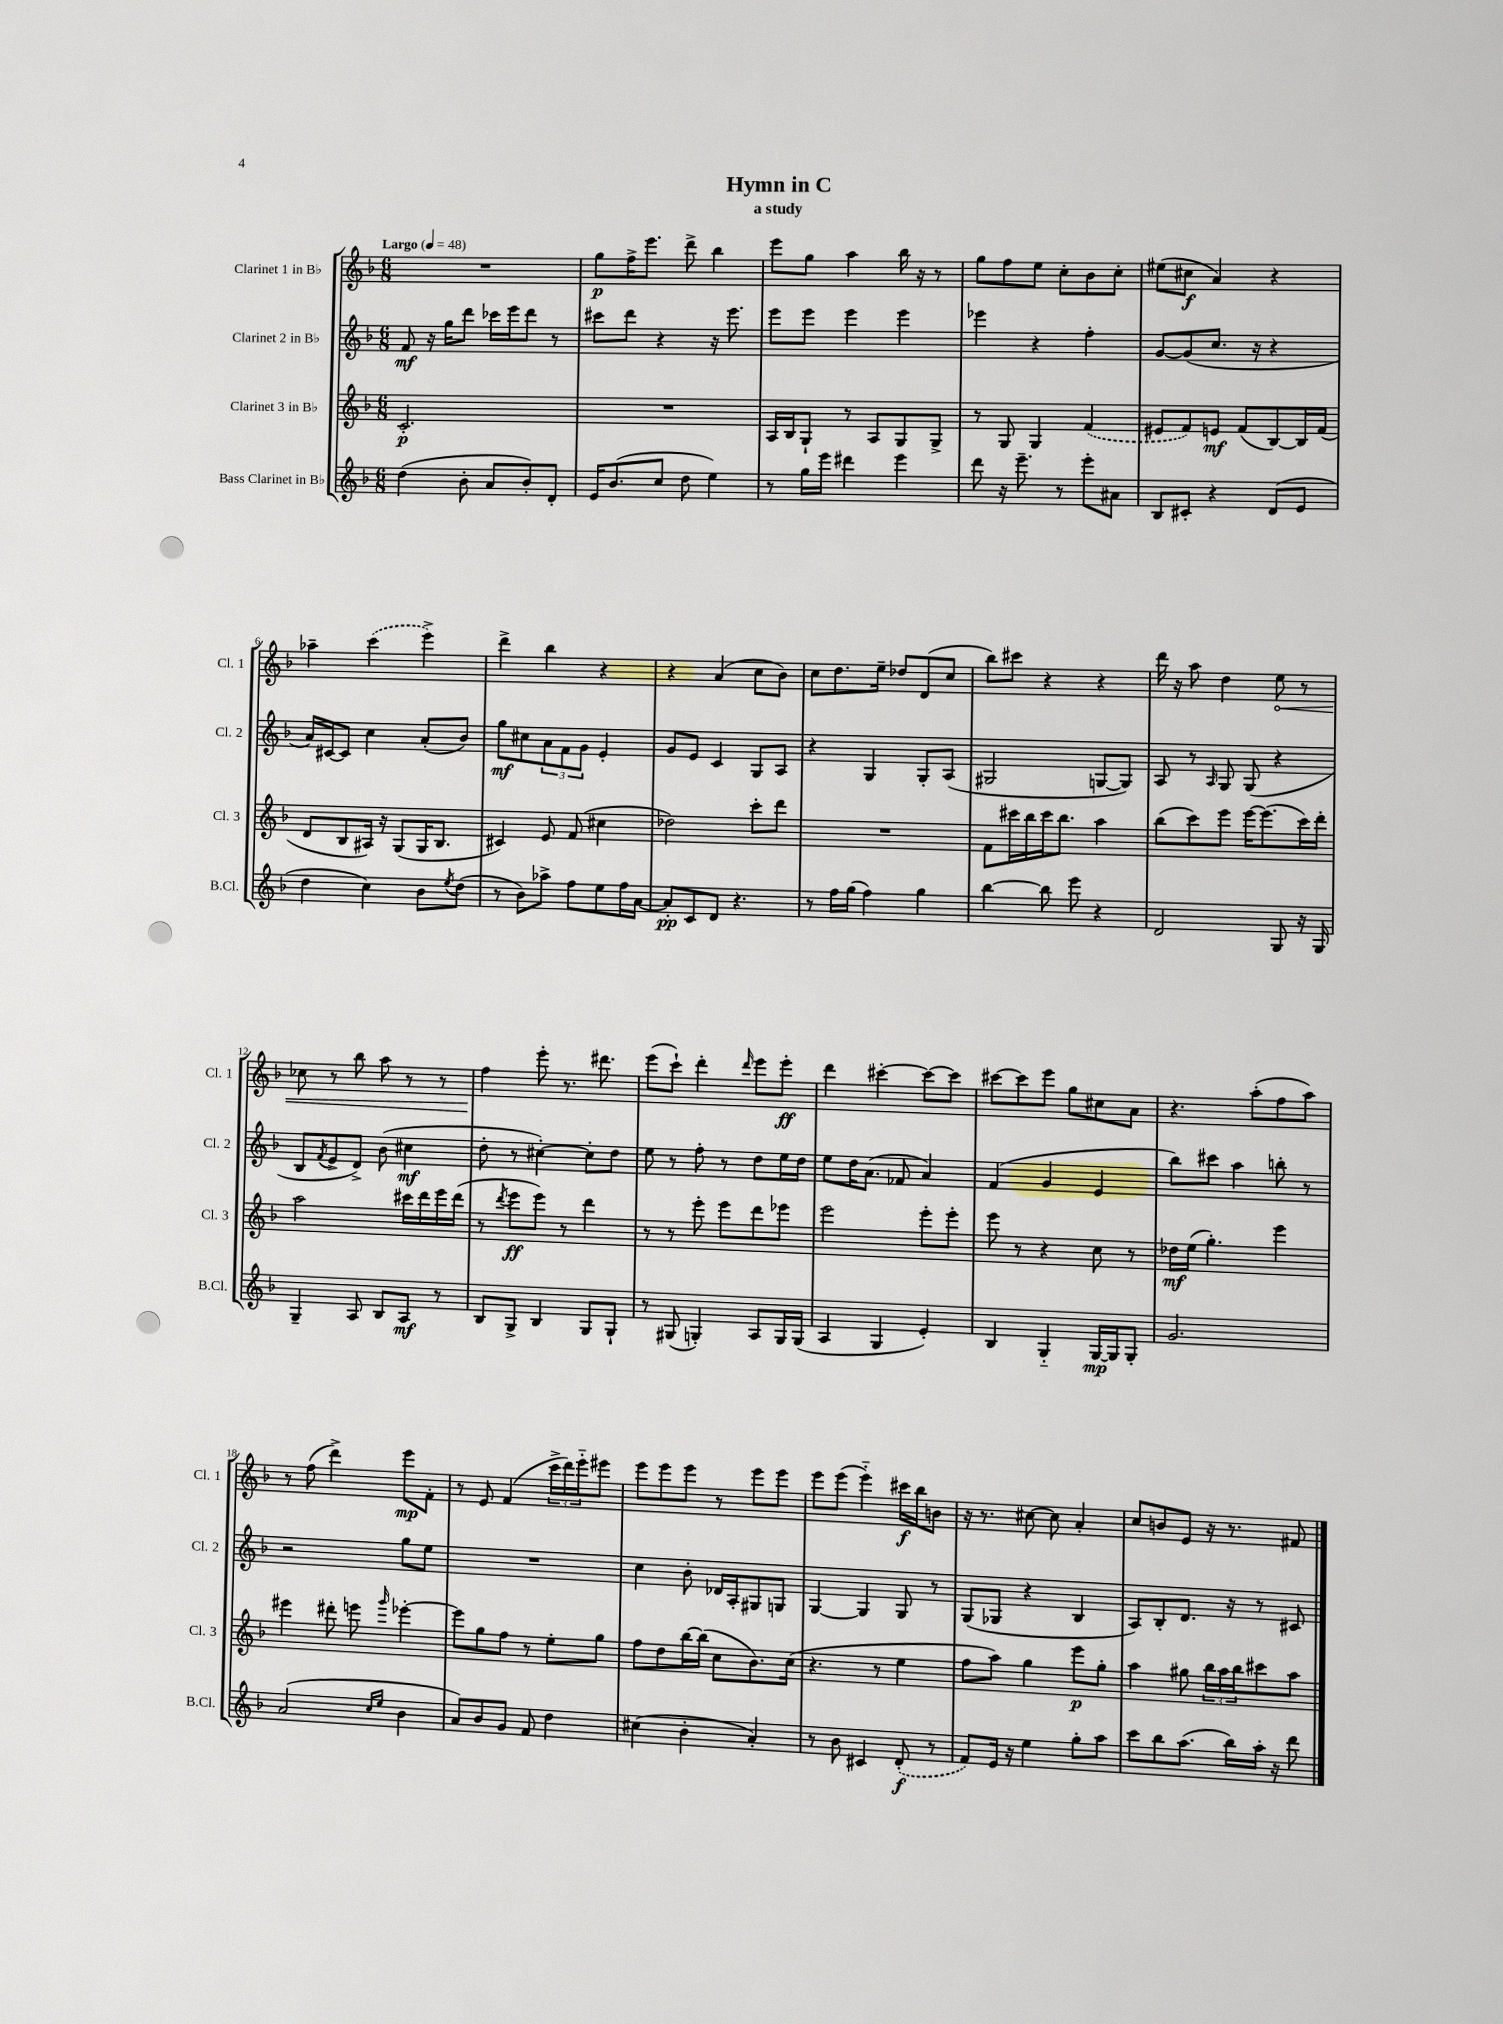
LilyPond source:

\header { title = "Hymn in C" subtitle = "a study" }
<<
\new StaffGroup <<
\new Staff = "s0" \with { instrumentName = "Clarinet 1 in Bb" shortInstrumentName = "Cl. 1" } {
    \clef treble \key f \major \numericTimeSignature \time 6/8 \tempo "Largo" 4 = 48
    R2. |
    g''8\p f''16-> e'''8. d'''8-> bes''4 |
    e'''8 g''8 a''4 bes''16 r16 r8 |
    g''8 f''8 e''8 c''8-. bes'8 c''8-. |
    eis''8( cis''8\f a'4) r4 |
    aes''4-- \once \slurDashed c'''4( e'''4->) |
    d'''4-> bes''4 r4 |
    r4 a'4( c''8 bes'8) |
    c''8 d''8. e''16-- des''8 d'8( c''8 |
    bes''8) cis'''8 r4 r4 |
    d'''16 r16 a''8 d''4 \once \override Hairpin.circled-tip = ##t e''8\< r8 |
    ces''8 r8 bes''8 a''8 r8 r8 |
    f''4\! e'''8-. r8. dis'''8. |
    e'''8( c'''8-!) d'''4-. \grace { d'''16 } e'''8 e'''8-.\ff |
    d'''4 cis'''4~-. cis'''8~ cis'''8 |
    cis'''8~ cis'''8 e'''8 g''8 cis''8 a'8 |
    r4. a''8-.( f''8 a''8) |
    r8 f''8( d'''4->) e'''8\mp f'8-. |
    r8 e'8 f'4( \tuplet 3/2 { c'''16-> d'''16) e'''16-_ } eis'''8 |
    e'''8 e'''8 e'''8 r8 e'''8 e'''8 |
    e'''8 e'''8( e'''4-_) cis'''16\f bes''16 b'8 |
    r16 r8. cis''8~ cis''8 a'4-. |
    c''8 b'8 e'8 r16 r8. fis'8 \bar "|." |
}
\new Staff = "s1" \with { instrumentName = "Clarinet 2 in Bb" shortInstrumentName = "Cl. 2" } {
    \clef treble \key f \major \numericTimeSignature \time 6/8
    f'8\mf r16 g''16 d'''8 ces'''16 e'''16 d'''8 r8 |
    cis'''8 d'''8 r4 r16 e'''8. |
    e'''8 e'''8 e'''4 e'''4 |
    ees'''4 r4 f''4-. |
    g'8~ g'8( c''8. r16 r4 |
    a'16) cis'16~ cis'8 c''4 a'8-.( bes'8) |
    g''8\mf cis''8 \tuplet 3/2 { a'8 f'8 g'8 } e'4-. |
    g'8 e'8 c'4 g8 a8 |
    r4 g4 g8-. a8( |
    gis2 g8~ g8) |
    a8 r8 \grace { a16 } g8 g8( r4 |
    bes8 \acciaccatura { f'8 } e'8-> d'8->) bes'8( cis''4\mf |
    d''8-. r8 cis''4~-.) cis''8-. d''8 |
    e''8 r8 f''8-. r8 d''8 e''16 d''16 |
    e''8 d''16 a'8.( fes'8 a'4) |
    f'4( g'4 e'4 |
    bes''8) cis'''8 a''4 b''8-. r8 |
    r2 g''8 e''8 |
    R2. |
    c''4 bes'8-. des'16 a16-. gis8 g8 |
    g4~ g4 g8 r8 |
    g8( ges8 r4 bes4 |
    a8) bes8-. d'8. r16 r8 cis'8 \bar "|." |
}
\new Staff = "s2" \with { instrumentName = "Clarinet 3 in Bb" shortInstrumentName = "Cl. 3" } {
    \clef treble \key f \major \numericTimeSignature \time 6/8
    c'2.-.\p |
    R2. |
    a16 bes16 g8-! r8 a8 g8 g8-> |
    r8 g8 g4 \once \slurDashed f'4( |
    eis'8 f'8) e'8\mf f'8( bes8~) bes16 f'16( |
    d'8 bes8 ais16) r16 g8( g16 bes8. |
    cis'4) e'8 f'8( cis''4 |
    des''2) c'''8-. d'''8 |
    R2. |
    f'8 cis'''16 bes''16 cis'''16 bes''8. a''4 |
    bes''8( c'''8) e'''8 e'''16~ e'''8.( c'''16) d'''16-. |
    a''2 cis'''16 d'''16 e'''16 d'''16( |
    r8 \acciaccatura { d'''8 } e'''8\ff e'''8) r8 d'''4 |
    r8 r8 e'''8-. e'''8 d'''8 ees'''8 |
    e'''2 e'''8-. e'''8-. |
    e'''8 r8 r4 c''8 r8 |
    des''16\mf e''16( g''4.-.) e'''4 |
    eis'''4 dis'''8-. e'''8 \grace { g'''16 } ees'''4~-. |
    ees'''8 g''8 f''8 r8 e''8-. g''8 |
    f''8 d''8 bes''16~ bes''16( c''8 bes'8.) c''16( |
    r4. r8 e''4 |
    f''8 a''8) g''4 e'''8\p g''8-. |
    a''4 gis''8 \tuplet 3/2 { bes''16 a''16 bes''16 } cis'''8 a''8 \bar "|." |
}
\new Staff = "s3" \with { instrumentName = "Bass Clarinet in Bb" shortInstrumentName = "B.Cl." } {
    \clef treble \key f \major \numericTimeSignature \time 6/8
    d''4( bes'8-. a'8 bes'8-.) d'8-. |
    e'16 bes'8.( c''8 d''8 e''4) |
    r8 g''16 e'''16 dis'''4 e'''4 |
    d'''8 r16 e'''8.-- r8 e'''8-. ais'8 |
    bes8 cis'8-. r4 d'8( e'8 |
    d''4 c''4) bes'8 \acciaccatura { e''8 } d''8( |
    r8 bes'8) aes''8-> f''8 e''8 f''16 a'16~ |
    a'8-.\pp c'8 d'8 r4. |
    r8 f''16 g''16( f''4) g''4 |
    bes''4~ bes''8 e'''8 r4 |
    d'2 g8 r16 g16 |
    g4-- a8 bes8 a8\mf r8 |
    bes8 g8-> bes4 g8 g8-! |
    r8 gis8( g4-.) a8 g16 g16( |
    a4 g4 e'4-.) |
    bes4 g4-_ g16~\mp g16 g8-. |
    g'2. |
    a'2( \grace { c''16 e''16 } bes'4 |
    a'8) bes'8 g'8 f'8 d''4 |
    cis''4( bes'4-. a'4-.) |
    r8 bes'8 cis'4 \once \slurDashed d'8-.\f( r8 |
    f'8) e'16 r16 e''4 g''8-. a''8 |
    c'''8 bes''8 a''8.( bes''16) a''16-. r16 d'''8 \bar "|." |
}
>>
>>
